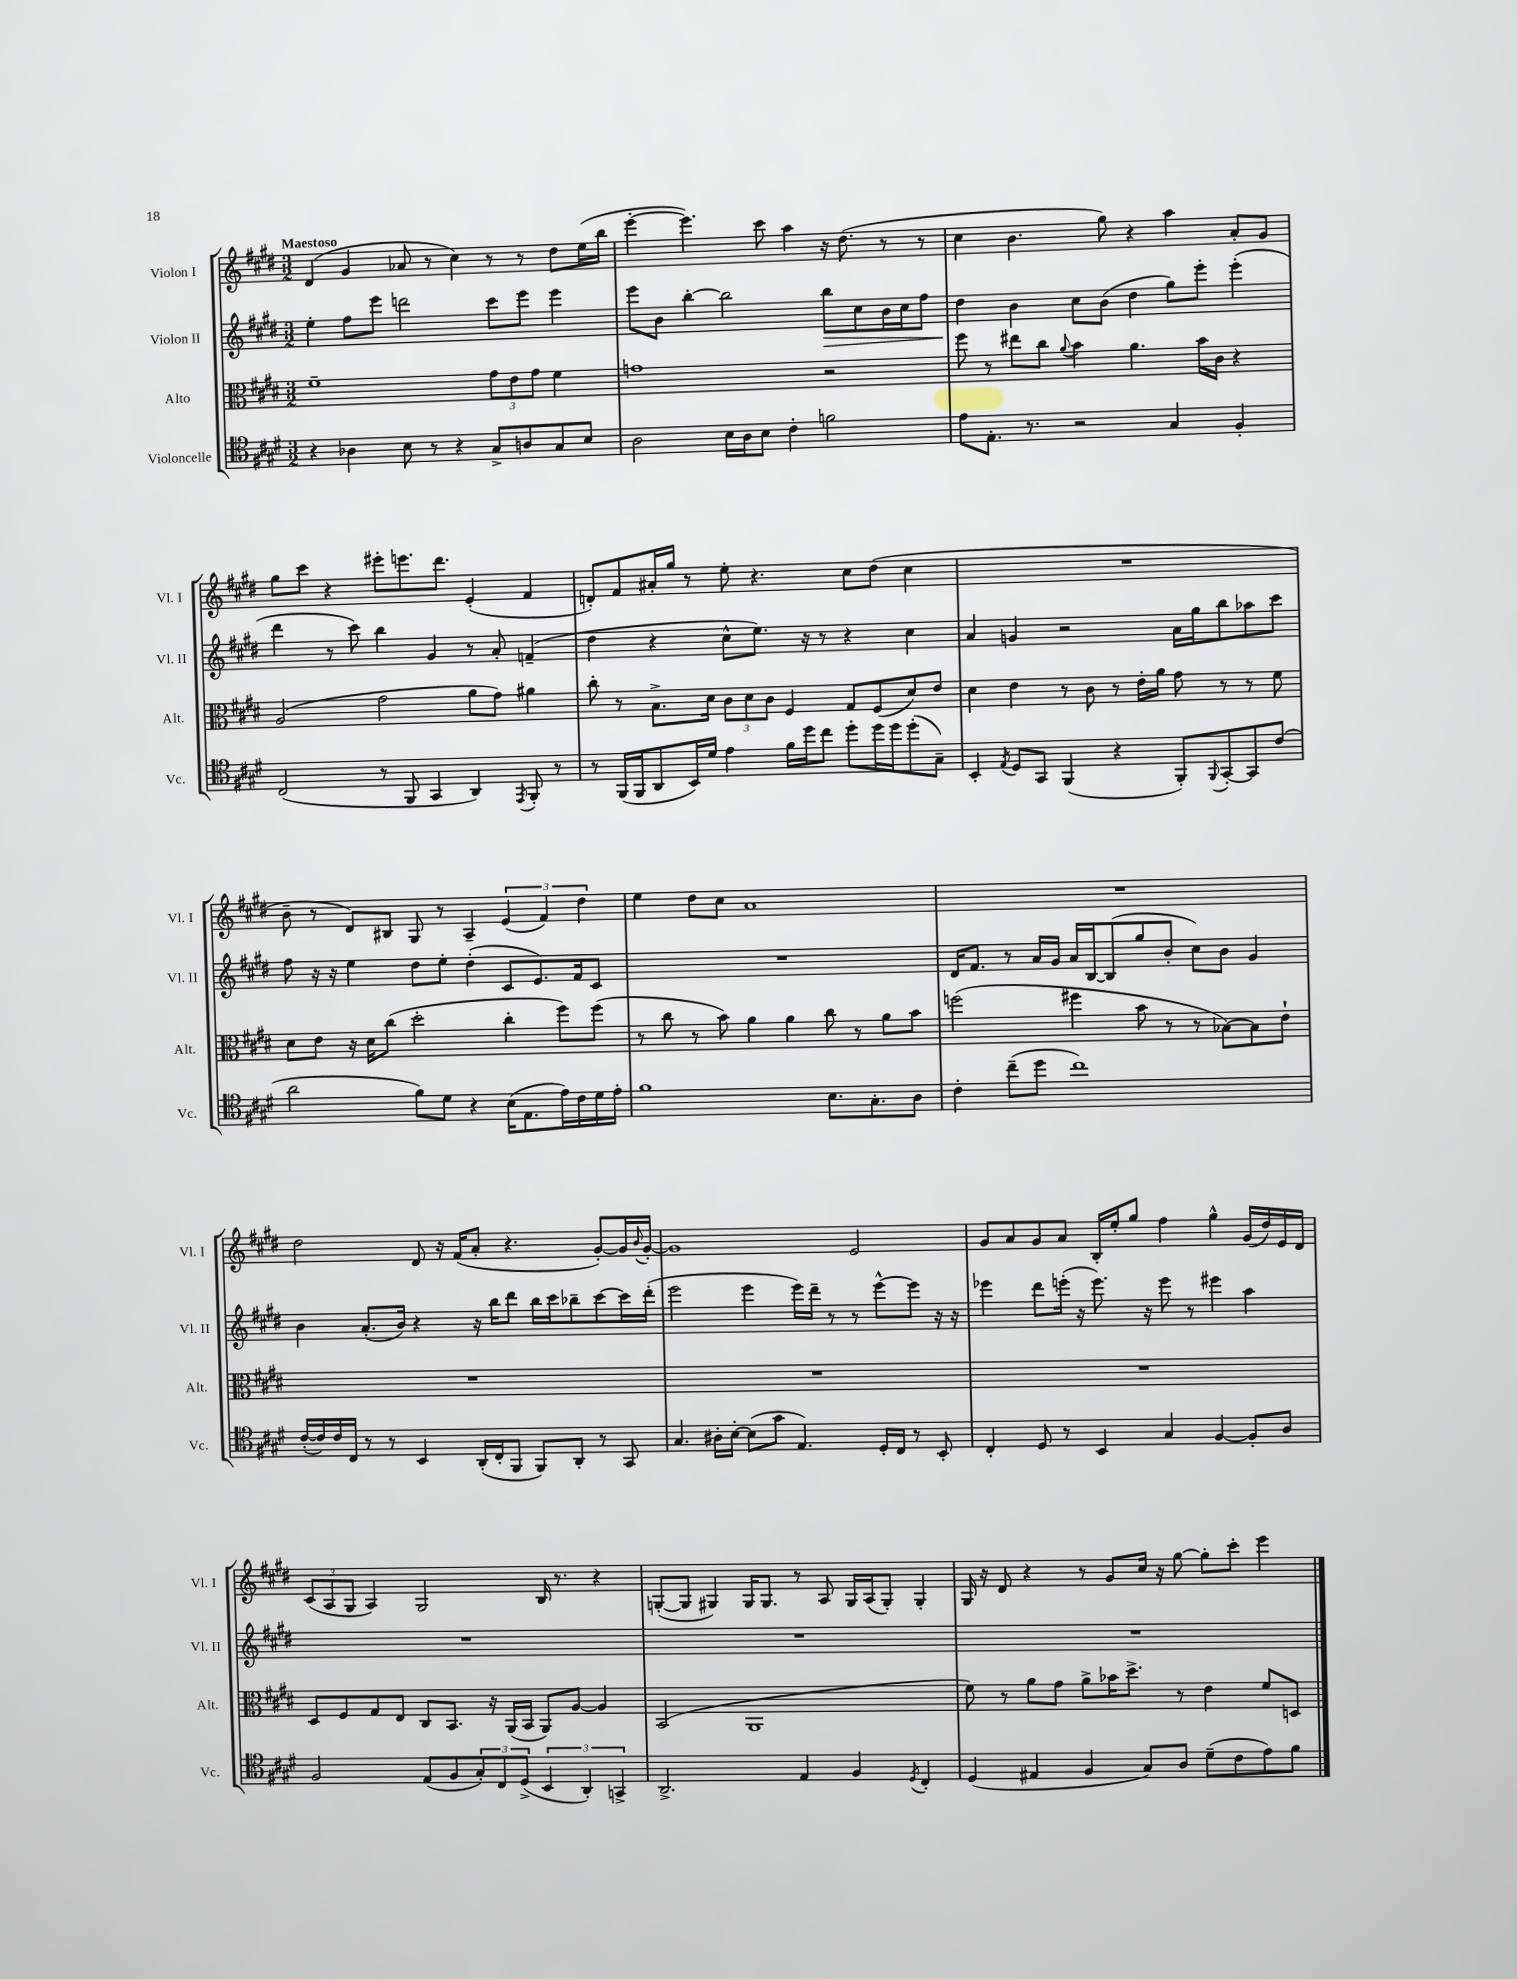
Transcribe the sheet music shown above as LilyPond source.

<<
\new StaffGroup <<
\new Staff = "s0" \with { instrumentName = "Violon I" shortInstrumentName = "Vl. I" } {
    \clef treble \key e \major \numericTimeSignature \time 3/2 \tempo "Maestoso"
    dis'4( gis'4 aes'8 r8 cis''4) r8 r8 dis''8 e''16( b''16 |
    e'''4~-. e'''4.) cis'''8 a''4 r16 dis''8.( r8 r8 |
    cis''4 b'4. gis''8) r4 a''4 a'8-. gis'8 |
    gis''8 cis'''8 r4 eis'''8-. e'''8. dis'''8. e'4-.( fis'4 |
    d'8-.) fis'8 ais'16-. gis''16 r8 e''8-. r4. cis''8 dis''8( cis''4 |
    R1. |
    b'8-- r8 dis'8) bis8 gis8 r8 a4-- \tuplet 3/2 { e'4( fis'4) dis''4 } |
    e''4 dis''8 cis''8 a'1 |
    R1. |
    dis''2 dis'8 r16 fis'16( a'8-. r4. gis'8~-.) gis'16 \appoggiatura { b'8 } gis'16~-. |
    gis'1 e'2 |
    gis'8 a'8 gis'8 a'8 b16-. e''16-. gis''8 fis''4 gis''4-^ gis'16( dis''16) e'16 dis'16 |
    \tuplet 3/2 { cis'8( a8 gis8 } a4) gis2 b16 r8. r4 |
    g8~-.( g8 gis4) gis16 gis8. r8 a8 gis16 a16( gis8-.) gis4-. |
    gis16 r16 dis'8 r4 r8 gis'8 cis''16 r16 gis''8~ gis''8-. cis'''8-. e'''4 \bar "|." |
}
\new Staff = "s1" \with { instrumentName = "Violon II" shortInstrumentName = "Vl. II" } {
    \clef treble \key e \major \numericTimeSignature \time 3/2
    e''4-. fis''8 e'''8 d'''2 cis'''8 e'''8 e'''4 |
    e'''8 b'8 b''4~-. b''2 b''8\> cis''8 b'16 cis''16 fis''8 |
    dis''4\! b'4 cis''8 b'8( dis''4 gis''8) e'''8-. e'''4-.( |
    dis'''4 r8 cis'''8) b''4 gis'4 r8 a'8-. f'4--( |
    dis''4 r4 cis''8-^ e''8.) r16 r8 r4 cis''4 |
    a'4 g'4 r2 a'16 gis''16 b''8 aes''8 cis'''8 |
    fis''8 r16 r16 e''4 dis''8 e''8-. dis''4-.( cis'8 e'8.) fis'16 cis'8 |
    R1. |
    dis'16 fis'8. r8 a'16 gis'16 a'16 b16~ b8( gis''8 b'8-. cis''8) b'8 gis'4 |
    b'4 a'8.-.( b'16) r4 r16 b''16 dis'''8 b''16 cis'''16 bes''8-- cis'''8~ cis'''16 dis'''16-.( |
    e'''2 e'''4 e'''16) dis'''16-- r8 r8 e'''8~-^ e'''8 r16 r16 |
    ees'''4 dis'''8 e'''16-.( r16 e'''8.) r16 e'''8 r8 eis'''4 a''4 |
    R1. |
    R1. |
    R1. \bar "|." |
}
\new Staff = "s2" \with { instrumentName = "Alto" shortInstrumentName = "Alt." } {
    \clef alto \key e \major \numericTimeSignature \time 3/2
    fis'1-- \tuplet 3/2 { gis'8 e'8 gis'8 } fis'4 |
    g'1 r2 |
    fis''8 r8 eis''8 cis''8 \appoggiatura { a'8 } b'4 a'4. b'16 cis'16 r4 |
    a2( gis'2 a'8 gis'8) ais'4 |
    cis''8-. r8 b8.-> dis'16 \tuplet 3/2 { cis'8 dis'8 cis'8 } fis4 gis8 fis8( dis'8) e'8 |
    dis'4 e'4 r8 cis'8 r8 e'16-. a'16 gis'8 r8 r8 fis'8 |
    dis'8 e'8 r16 dis'16 cis''8( dis''2-. cis''4-. fis''8) fis''8( |
    r8 cis''8 r8 b'8) a'4 a'4 cis''8 r8 a'8 b'8 |
    f''2( fis''4 b'8 r8 r8 bes8~) bes8 e'8-! |
    R1. |
    R1. |
    R1. |
    dis8 fis8 gis8 e8 cis8 b,8. r16 a,16( b,16 a,8) a8~ a4 |
    b,2( a,1 |
    fis'8) r8 a'8 gis'8 a'8-> bes'16 dis''8.-> r8 e'4 fis'8 d8 \bar "|." |
}
\new Staff = "s3" \with { instrumentName = "Violoncelle" shortInstrumentName = "Vc." } {
    \clef tenor \key e \major \numericTimeSignature \time 3/2
    r4 aes4 b8 r8 r4 gis8-> a8 gis8 b8 |
    a2 b16 a16 b8 cis'4-. f'2 |
    e'8 e8.-. r8. r2 gis4 fis4-. |
    cis2( r8 fis,8 gis,4 a,4) \acciaccatura { e,8 } fis,8-. r8 |
    r8 fis,16( fis,16 a,8 b,16) dis'16 e'4 fis'16 dis''16 cis''8 dis''8-. dis''16 dis''16 dis''8-.( gis8--) |
    b,4-. \acciaccatura { e8 } dis8 gis,8 fis,4( r4 fis,8-.) \appoggiatura { fis,8 } gis,8~-. gis,8 cis'8( |
    a'2 fis'8) dis'8 r4 b16( e8. e'16) cis'16 dis'16 e'16-. |
    fis'1 b8. gis8.-. a8 |
    cis'4-. cis''8--( dis''8 cis''1) |
    cis'16~-.( cis'16) cis'16 cis16 r8 r8 b,4 a,16-.( cis16-. fis,8 fis,8) a,8-. r8 gis,8 |
    gis4. ais16-. b16~-. b8( gis'8 e4.) dis16-. cis16 r8 b,8-. |
    cis4-. dis8 r8 b,4 gis4 fis4~ fis8-. a8 |
    fis2 e8( fis8 \tuplet 3/2 { gis8-.) cis8 dis8->( } \tuplet 3/2 { b,4 a,4-.) g,4-> } |
    a,2.-> e4 fis4 \acciaccatura { dis8 } cis4-. |
    dis4( eis4 fis4 gis8) a8 dis'8--( cis'8 e'8) fis'8 \bar "|." |
}
>>
>>
\layout { \context { \Score \remove "Bar_number_engraver" } }
